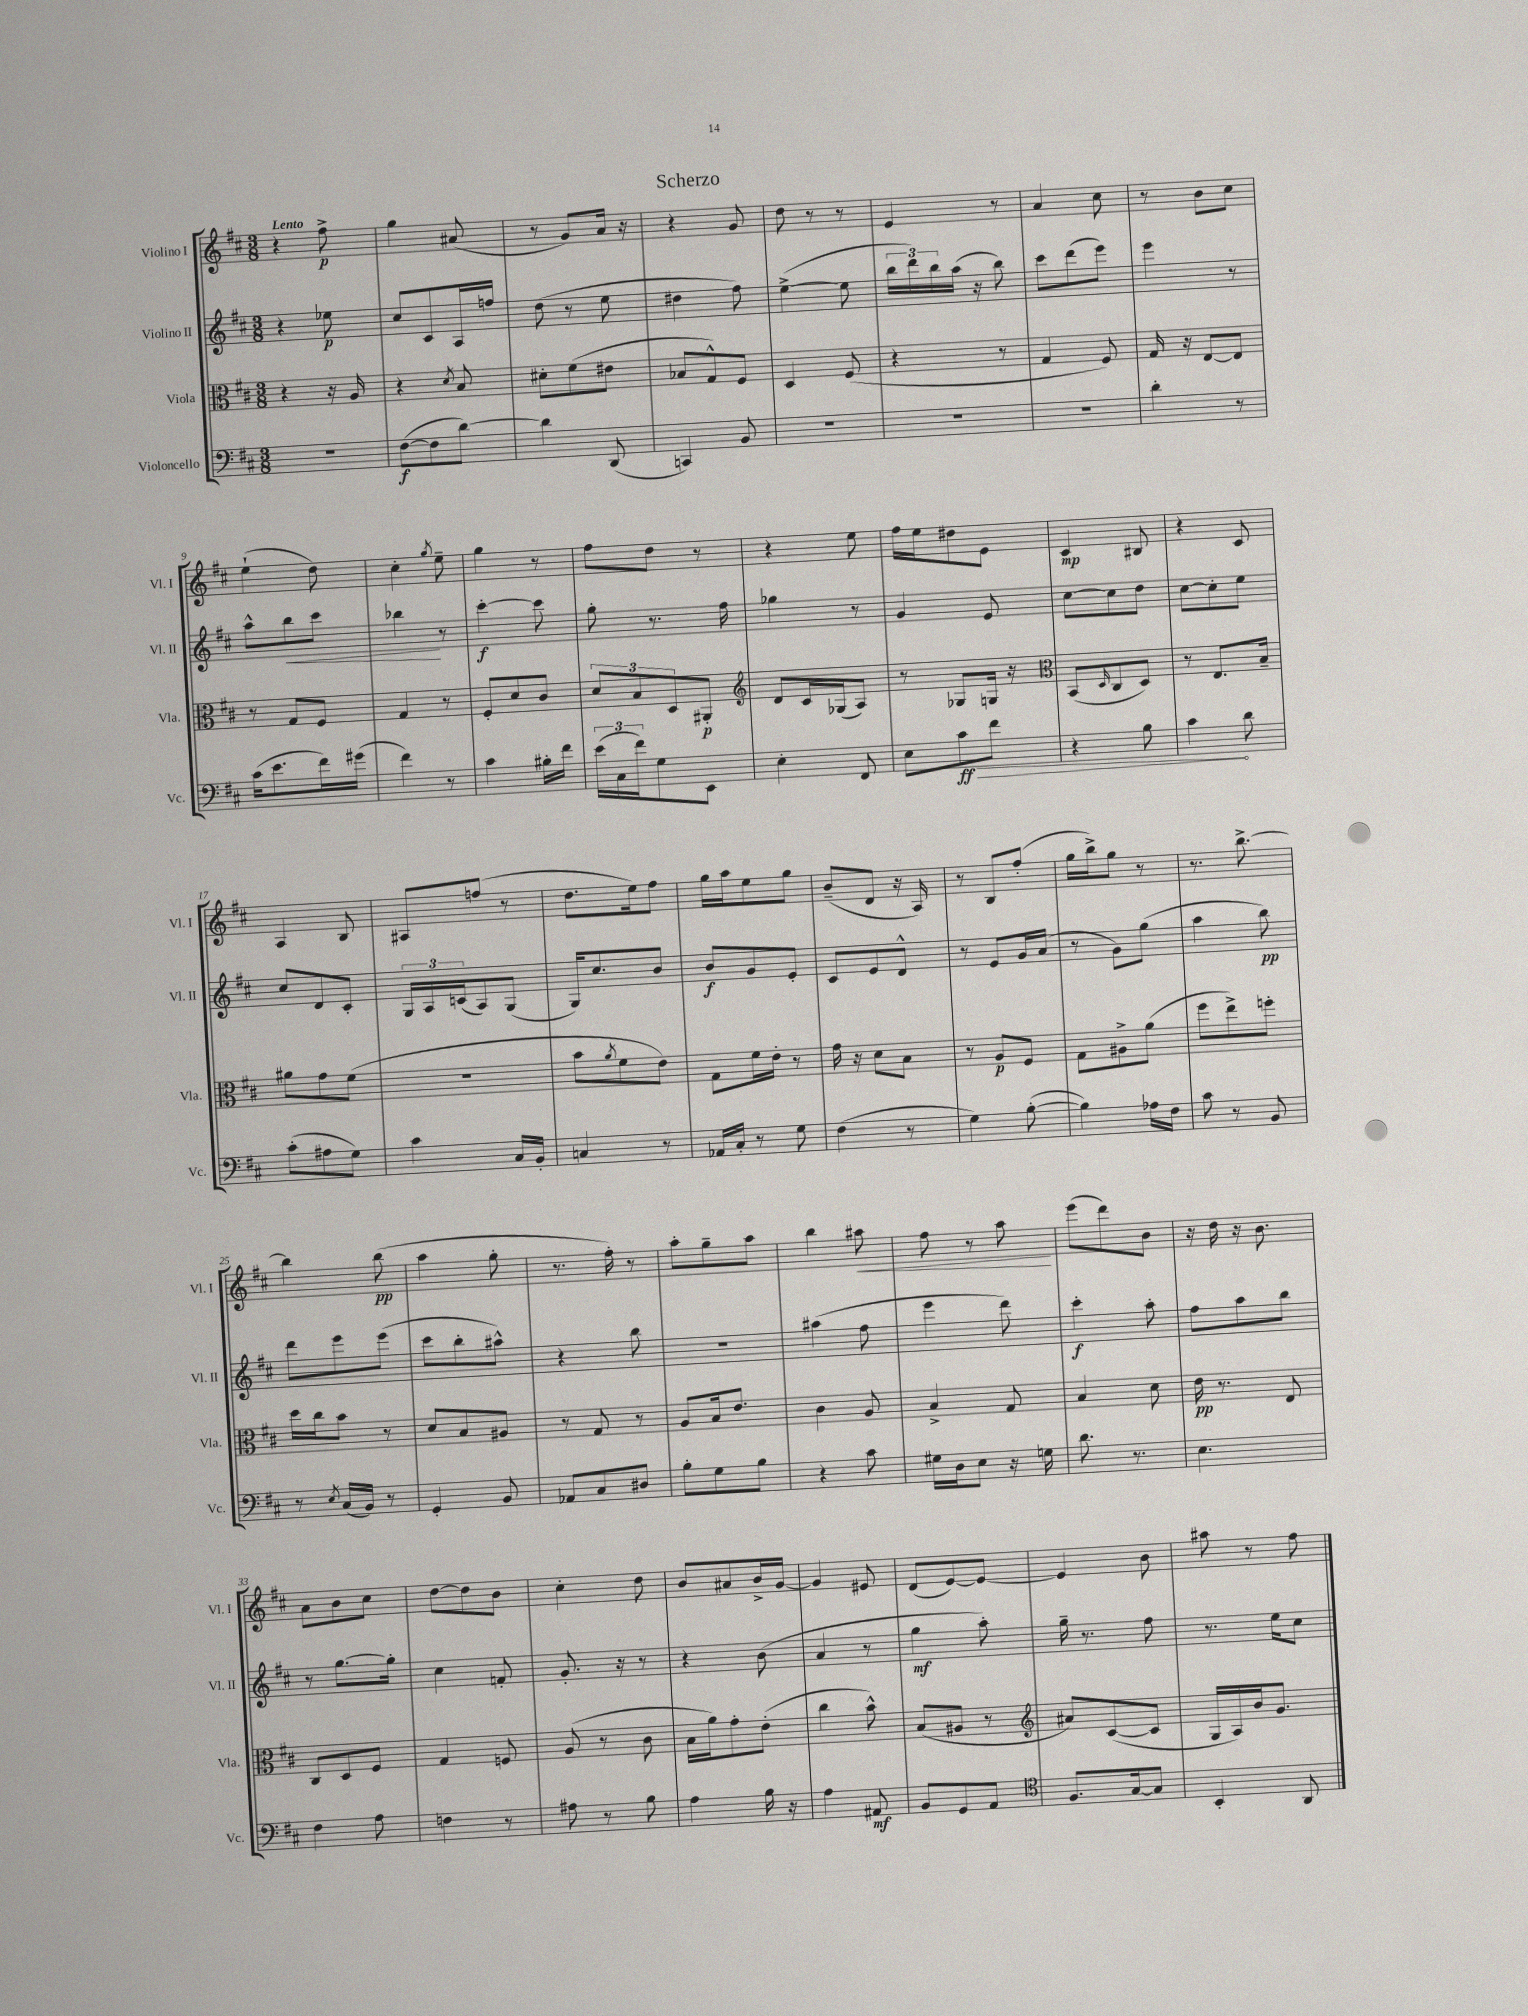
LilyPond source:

\header { title = "Scherzo" }
<<
\new StaffGroup <<
\new Staff = "s0" \with { instrumentName = "Violino I" shortInstrumentName = "Vl. I" } {
    \clef treble \key d \major \numericTimeSignature \time 3/8 \tempo "Lento"
    r4 fis''8->\p |
    g''4 ais'8( |
    r8 g'8) a'16 r16 |
    r4 g'8 |
    d''8 r8 r8 |
    e'4 r8 |
    a'4 cis''8 |
    r8 b'8 cis''8 |
    e''4-!( d''8) |
    cis''4-. \acciaccatura { g''8 } e''8-- |
    g''4 r8 |
    fis''8 d''8 r8 |
    r4 e''8 |
    fis''16 e''16 dis''8 e'8 |
    cis'4\mp bis8 |
    r4 cis'8 |
    a4 b8 |
    ais8 f''8( r8 |
    d''8. e''16) fis''8 |
    g''16 a''16 e''8 g''8 |
    b'8--( d'8 r16 a16) |
    r8 b8 fis''8-.( |
    g''16 b''16->) g''8 r8 |
    r8. b''8.~-> |
    b''4 b''8\pp( |
    a''4 g''8-. |
    r8. fis''16-.) r8 |
    a''8-. g''8-- a''8 |
    b''4 ais''8\< |
    fis''8 r8 a''8\! |
    e'''8( d'''8) b'8 |
    r16 d''16 r16 b'8. |
    a'8 b'8 cis''8 |
    d''8~ d''8 b'8 |
    cis''4-. d''8 |
    b'8 ais'8 b'16-> g'16~ |
    g'4 eis'8 |
    d'8( e'8~) e'8~ |
    e'4 b'8 |
    ais''8 r8 fis''8 \bar "|." |
}
\new Staff = "s1" \with { instrumentName = "Violino II" shortInstrumentName = "Vl. II" } {
    \clef treble \key d \major \numericTimeSignature \time 3/8
    r4 ees''8\p |
    cis''8 cis'8 a16 f''16 |
    d''8( r8 e''8 |
    dis''4 fis''8) |
    e''4~->( e''8 |
    \tuplet 3/2 { b''16 d'''16) b''16 } a''16( r16 b''8) |
    cis'''8 d'''8( e'''8) |
    e'''4 r8 |
    a''8-^ b''8\< cis'''8 |
    bes''4\! r8 |
    cis'''4~-.\f cis'''8 |
    g''8-. r8. fis''16 |
    ges''4 r8 |
    g'4 e'8 |
    cis''8~ cis''8 d''8 |
    cis''8~ cis''8-. e''8 |
    cis''8 d'8 cis'8-. |
    \tuplet 3/2 { g16 a16 c'16( } a8) g8( |
    g16) cis''8. b'8 |
    b'8\f g'8 e'8-. |
    cis'8 e'8 d'8-^ |
    r8 e'8 g'16 a'16( |
    r8 g'8) g''8( |
    a''4 b''8\pp) |
    d'''8 e'''8 e'''8( |
    cis'''8 b''8-. ais''8-^) |
    r4 b''8 |
    R4. |
    ais''4( fis''8 |
    e'''4 d'''8) |
    cis'''4-.\f a''8-. |
    fis''8 a''8 b''8 |
    r8 g''8.~ g''16-. |
    cis''4 f'8-. |
    g'8.-. r16 r8 |
    r4 b'8( |
    a'4 r8 |
    g''4\mf a''8-.) |
    g''16-- r8. fis''8 |
    r8. e''16 cis''8 \bar "|." |
}
\new Staff = "s2" \with { instrumentName = "Viola" shortInstrumentName = "Vla." } {
    \clef alto \key d \major \numericTimeSignature \time 3/8
    r4 r16 a16 |
    r4 \acciaccatura { d'8 } b8 |
    dis'8-. fis'8( eis'8 |
    bes8 g8-^) fis8 |
    d4 fis8( |
    r4 r8 |
    g4 fis8) |
    g16 r16 e8~ e8 |
    r8 g8 fis8 |
    g4 r8 |
    fis8-. d'8 cis'8 |
    \tuplet 3/2 { d'8 b8 d8 } ais,8-.\p |
    \clef treble d'8 cis'16 ges16( a8) |
    r8 ges8 g16 r16 |
    \clef alto b,8( \grace { d16 } cis8 d8) |
    r8 e8. b16-- |
    ais'8 g'8 fis'8( |
    R4. |
    b'8 \acciaccatura { a'8 } fis'8 e'8) |
    g8 fis'16 e'16-. r8 |
    g'16 r16 d'8 b8 |
    r8 a8\p fis8 |
    g8 ais8-> a'8( |
    fis''8 e''8->) f''8-. |
    d''16 cis''16 b'8 r8 |
    d'8 b8 ais8 |
    r8 g8 r8 |
    a8 b16 e'8. |
    cis'4 a8 |
    b4-> g8 |
    b4 d'8 |
    e'16\pp r8. e8 |
    cis8 d8 fis8 |
    g4 f8 |
    a8( r8 cis'8 |
    b16 a'16) g'8-. e'8-.( |
    cis''4 b'8-^) |
    b8( ais8 r8 |
    \clef treble ais'8) cis'8~( cis'8 |
    g16 a16) b'16 g'8. \bar "|." |
}
\new Staff = "s3" \with { instrumentName = "Violoncello" shortInstrumentName = "Vc." } {
    \clef bass \key d \major \numericTimeSignature \time 3/8
    R4. |
    fis8~\f( fis8 d'8~) |
    d'4 d,8( |
    c,4) b,8 |
    R4. |
    R4. |
    R4. |
    d'4-. r8 |
    cis'16( e'8. fis'16) gis'16( |
    fis'4) r8 |
    cis'4 bis16-. fis'16 |
    \tuplet 3/2 { e'16( cis16 fis'16) } g8 e,8 |
    e4-. fis,8 |
    e8 \once \override Hairpin.circled-tip = ##t cis'8\ff\> fis'8 |
    r4 b8 |
    cis'4\! d'8 |
    cis'8-.( ais8 g8) |
    cis'4 cis16 b,16-. |
    c4 r8 |
    aes,16 cis16-. r8 g8 |
    fis4( r8 |
    g4) b8~-.( |
    b4) aes16 fis16 |
    cis'8 r8 b,8 |
    r8 \acciaccatura { e8 } cis16( b,16) r8 |
    g,4-. b,8 |
    aes,8 cis8 dis8 |
    b8-. g8 b8 |
    r4 cis'8 |
    gis16 d16 e8 r16 g16 |
    d'8. r8. |
    e4. |
    fis4 a8 |
    f4 r8 |
    ais8 r8 b8 |
    a4 b16 r16 |
    a4 ais,8\mf |
    b,8 g,8 a,8 |
    \clef tenor fis8. g16~ g8 |
    b,4-. a,8 \bar "|." |
}
>>
>>
